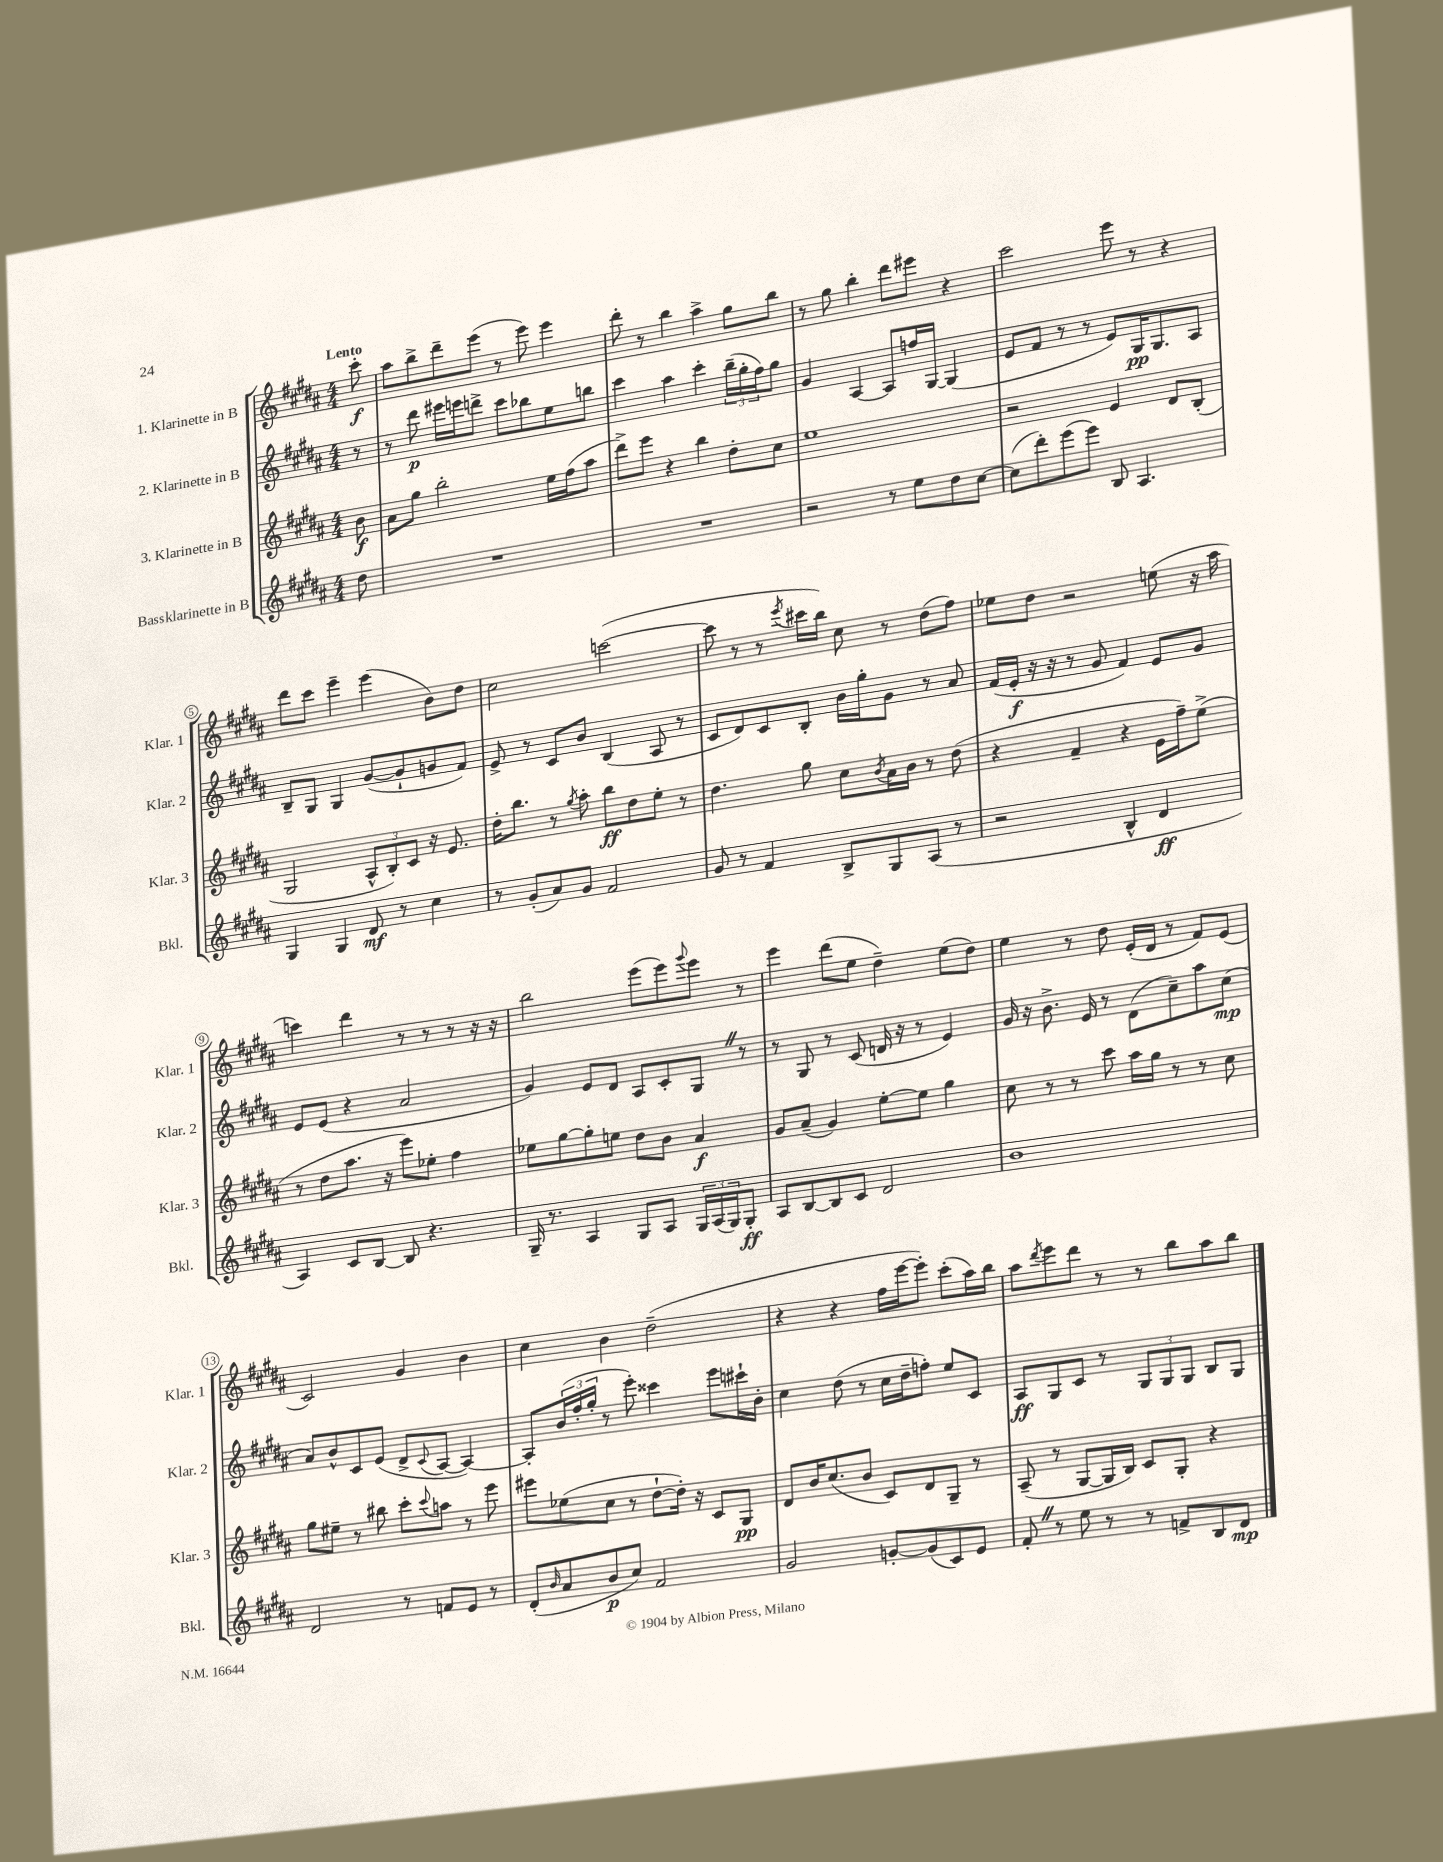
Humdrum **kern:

**kern	**kern	**kern	**kern
*staff4	*staff3	*staff2	*staff1
*clefG2	*clefG2	*clefG2	*clefG2
*k[f#c#g#d#a#]	*k[f#c#g#d#a#]	*k[f#c#g#d#a#]	*k[f#c#g#d#a#]
*M4/4	*M4/4	*M4/4	*M4/4
8dd#	8b	8r	8ccc#'
=	=	=	=
1r	8a#	8r	8aa#
.	8gg#	8ddd#	8bb^
.	2bb'	16eee#	8ddd#~
.	.	16eee	.
.	.	8ddd^	(8eee
.	.	8ccc#	8r
.	.	8bb-	8eee)
.	16ee	8ee	4eee
.	(16ff#	.	.
.	8aa#	8bb	.
=	=	=	=
1r	8ddd#^)	4ccc#	8ddd#'
.	8eee	.	8r
.	4r	4aa#	4bb
.	4bb	4ccc#'	4aa#^
.	8dd#'	(24bb~	8gg#
.	.	24gg#'	.
.	.	24ff#)	.
.	8cc#	8gg#	8bb
=	=	=	=
2r	1ee	4g#	8r
.	.	.	8gg#
.	.	[4A#	4bb'
8r	.	8A#]	8ddd#
8ee	.	16ff	8eee#
.	.	[16G#	.
8dd#	.	(4G#]	4r
[8cc#	.	.	.
=	=	=	=
(8cc#]	2r	8e	2ccc#
8ddd#')	.	8f#	.
(8eee	.	8r	.
8eee)	.	8r	.
8B	4e	8e)	8eee
4.A#	.	16G#	8r
.	.	8.G#	.
.	8d#	.	4r
.	(8B'	8A#	.
=	=	=	=
4G#	2G#	8B~	8ddd#
.	.	8G#	8ccc#
4G#	.	4G#	4eee~
8d#	12A#^^	([8g#	(4eee
.	12B')	.	.
8r	.	8g#`]	.
.	12c#	.	.
4cc#	16r	8g	8b)
.	8.e	.	.
.	.	8f#)	8dd#
=	=	=	=
8r	16dd#'	8e^	2cc#
.	8.bb	.	.
(8g#'	.	8r	.
8a#)	8r	8c#	.
.	8qgg#	.	.
8g#	8aa#'	8b	.
2f#	8bb	(4B	([2ccc
.	8dd#	.	.
.	8ee'	8A#	.
.	8r	8r	.
=	=	=	=
8g#	4.dd#	8c#	8ccc]
8r	.	8d#)	8r
4f#	.	8c#	8r
.	.	.	8qeee
.	8gg#	8B'	16ccc#
.	.	.	16bb)
8B^	8cc#	16b	8cc#
.	.	16gg#'	.
.	8qb	.	.
8G#	16a#	8g#	8r
.	16b	.	.
(8A#	8r	8r	(8dd#
8r	(8dd#	8a#	8ff#)
=	=	=	=
2r	4r	(16f#	8ee-
.	.	16e'	.
.	.	16r	8dd#
.	.	16r	.
.	4f#~	8r	2r
.	.	8g#	.
4B^^	4r	4f#)	.
4d#	16e	8e	(8ee
.	16ff#~)	.	.
.	(8ee^	8g#	16r
.	.	.	16aa#
=	=	=	=
4A#)	8r	8e	4ccc)
.	8dd#	(8e	.
8c#	8.aa#	4r	4ddd#
[8B	.	.	.
.	16r	.	.
8B]	8eee)	2a#	8r
4.r	8ee-'	.	8r
.	4ff#	.	8r
.	.	.	16r
.	.	.	16r
=	=	=	=
16G#~	8ee-	4g#)	2bb
8.r	.	.	.
.	[8gg#	.	.
4A#	8gg#']	8e	.
.	8ee	8d#	.
8G#	8dd#	8A#	(8eee
8A#	8b	8c#'	8eee)
.	.	.	8qqggg#
24G#	4a#	8G#	8eee
(24A#	.	.	.
24G#)	.	.	.
8G#'	.	8r	8r
=	=	=	=
8A#	8g#	8r	4eee
[8B	(8a#~	8G#	.
8B]	4g#)	8r	(8ddd#
8c#	.	(8c#	8ee
2d#	[8ee'	16d	4dd#~)
.	.	16r	.
.	8ee]	8r	.
.	4gg#	4e)	(8ee
.	.	.	8dd#)
=	=	=	=
1b	8cc#	16g#	4ee
.	.	16r	.
.	8r	8.b^	.
.	8r	.	8r
.	.	16e	.
.	8ccc#	8r	8dd#
.	16aa#	(8d#	(16e'
.	16gg#	.	16d#
.	8r	8cc#~)	8r
.	8r	8aa#	8f#)
.	8cc#	(8cc#	(8e
=	=	=	=
2d#	8gg#	8a#)	2c#)
.	8ee#~	8b^^	.
.	8r	8c#	.
.	8bb#	(8e	.
8r	8ccc#'	8d#^	4g#
.	8qqccc#	8qqc#	.
8f	8aa	[8A#	.
8e	8r	4A#_)	4b
8r	8eee	.	.
=	=	=	=
(8d#'	8eee#	8A#']	4cc#
16qqb	.	.	.
8a#	(8ee-	(24b	.
.	.	24ff#'	.
.	.	24gg#'	.
8b	8cc#	8r	4b
8cc#)	8r	8eee')	.
2f#	[8dd#`	4ccc##	(2dd#~
.	16dd#'])	.	.
.	16r	.	.
.	8c#	8eee	.
.	8G#	16ccc#`	.
.	.	16b'	.
=	=	=	=
2g#	8d#	4cc#	4r
.	16b	.	.
.	(8.cc#	.	.
.	.	(8dd#	4r
.	8b	8r	.
[8g'	8c#)	16cc#	16ff#
.	.	16dd#~	[16eee
(8g]	8d#	8ff')	8eee'])
8c#)	8G#~	8ee	(8ccc#'
8e	8r	8c#	16aa#)
.	.	.	16bb
=	=	=	=
8f#'	(8A#~	8A#	8aa#
.	.	.	8qddd#
8r	8r	8G#	8eee
8ee	[8G#	8c#	8ddd#
8r	16G#]	8r	8r
.	16B)	.	.
8r	8c#	12G#	8r
.	.	12G#	.
8f^	8G#'	.	8bb
.	.	12G#	.
8B	4r	8B	8aa#
8d#	.	8G#	8bb
==	==	==	==
*-	*-	*-	*-
